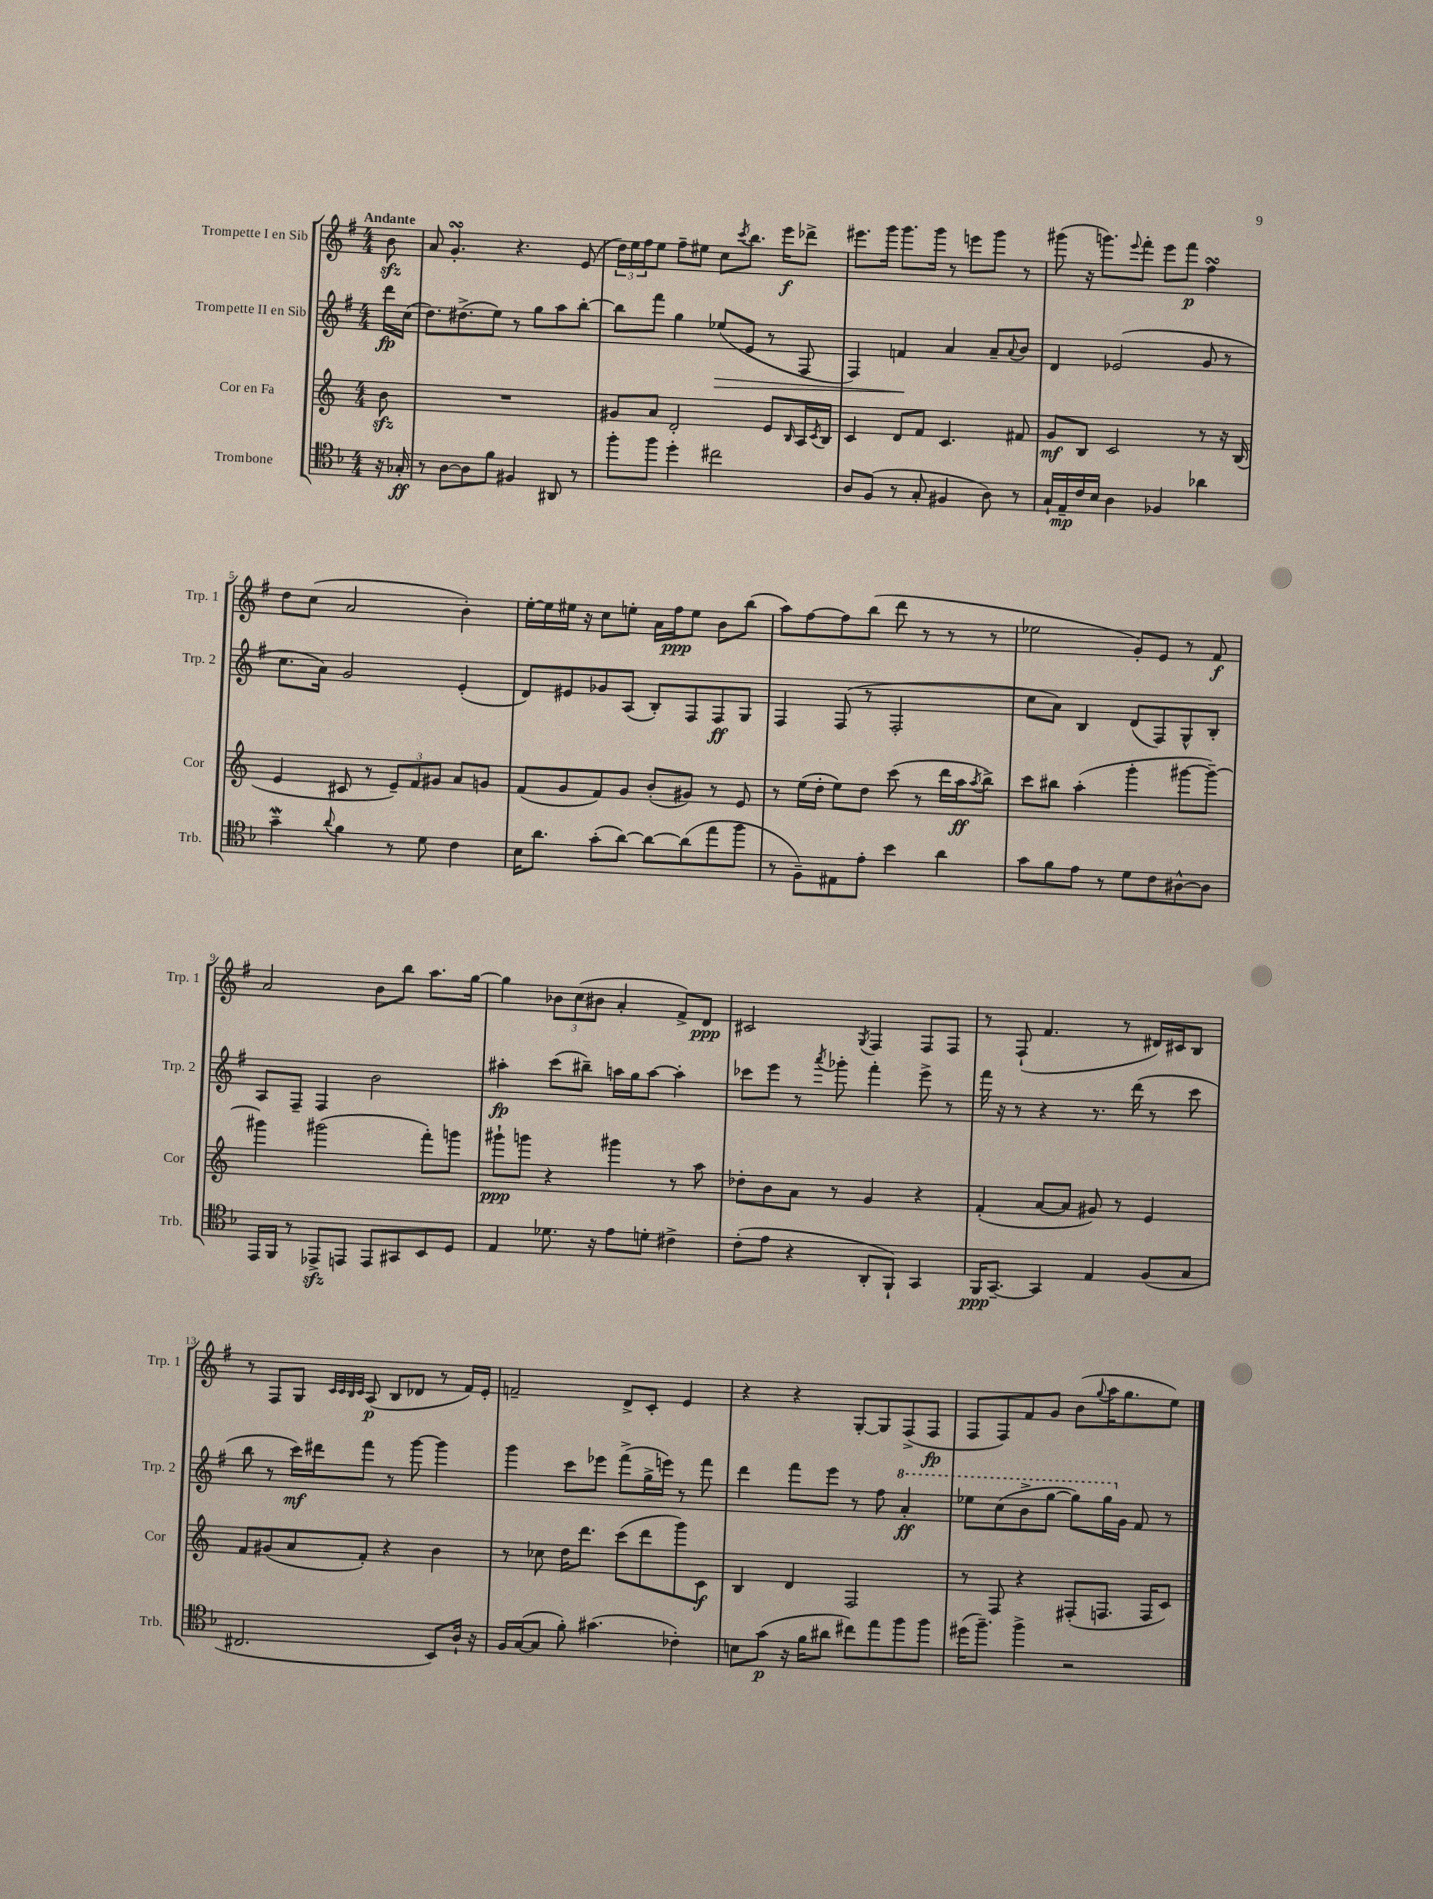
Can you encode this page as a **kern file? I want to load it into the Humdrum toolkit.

**kern	**kern	**kern	**kern
*staff4	*staff3	*staff2	*staff1
*clefC4	*clefG2	*clefG2	*clefG2
*k[b-]	*k[]	*k[f#]	*k[f#]
*M4/4	*M4/4	*M4/4	*M4/4
16r	8b	16ddd	8b
16G-'	.	(16cc	.
=	=	=	=
8r	1r	8.dd)	8a
[8A	.	.	4.g'
.	.	(8.dd#^	.
8A]	.	.	.
8f	.	8ee)	.
4F#	.	8r	4.r
.	.	8gg	.
8AA#	.	8aa	.
8r	.	[8bb'	(8e
=	=	=	=
8ff'	8g#	8bb]	24dd)
.	.	.	24ee
.	.	.	24ff#
8ff	8a	8fff#	8ee
4dd'	2d'	4gg	8ff#~
.	.	.	8ee#
2cc#	.	(8ee-	8cc
.	.	.	8qccc
.	.	8e	8.bb
.	8e	8r	.
.	.	.	16eee
.	16qqB	.	.
.	16A	8F#	8ddd-^
.	8qc	.	.
.	16B	.	.
=	=	=	=
8A	4c	4F#)	8.eee#
(8F	.	.	.
.	.	.	16ggg
8r	8d	4f	8.ggg
8G'	8f	.	.
.	.	.	16ggg
4F#	4.c	4a	8r
.	.	.	8eee
8A)	.	8a~	8ggg
.	.	8qqa	.
8r	8f#	8b	8r
=	=	=	=
16G`	8g	4d	(8ggg#
16E~	.	.	.
16c	8B	.	16r
16B-	.	.	8.ggg)
4A	2c	(2e-	.
.	.	.	8qqeee
.	.	.	8fff#'
4F-	.	.	8eee
.	.	.	8fff#
4a-	8r	8g	4ff#
.	16r	8r	.
.	(16B	.	.
=	=	=	=
4g~	4e	8.cc	8dd
.	.	.	(8cc
.	.	16a)	.
8qqa	.	.	.
4f	8c#	2g	2a
.	8r	.	.
8r	12e~)	.	.
.	12f	.	.
8d	.	.	.
.	12g#	.	.
4c	8a	(4e'	4b')
.	8g	.	.
=	=	=	=
16B-	(8f	8d)	[16ee'
8.a	.	.	16ee]
.	8g	8e#	16ee#
.	.	.	16r
(8g'	8f)	8g-	8cc
[8a)	8g	(8A	8ee'
8a_	(8b'	8B')	16a
.	.	.	16ff#
(8a]	8g#)	8F#	8ee
8ee	8r	8F#	8b
8ff	8e	8G	(8bb
=	=	=	=
8r	8r	4F#	8aa)
8F~)	(16ee	.	[8ff#
.	16dd'	.	.
8E#	8ee)	(8F#	8ff#]
8e'	8dd	8r	(8bb
4b-	(8ccc	2F#'	8ddd
.	8r	.	8r
4a	16ddd	.	8r
.	16aa	.	.
.	8qaa	.	.
.	8bb^)	.	8r
=	=	=	=
8g	8ccc	8cc	2ee-
8f	8bb#	8a)	.
8e	(4aa'	4B	.
8r	.	.	.
8d	4ggg'	(8d	8g')
8c	.	8F#)	8e
[8A#^^	[8ggg#	8G^^	8r
8A#]	8ggg#~_)	8B'	8f#
=	=	=	=
16EE	4ggg#]	8A	2a
16FF	.	.	.
8r	.	8F#~	.
8EE-^	(2ggg#	4F#	.
8EE	.	.	.
8EE	.	2b	8b
8GG#	.	.	8bb
8BB-	8fff')	.	8.aa
8D	8ggg	.	.
.	.	.	[16gg
=	=	=	=
4E	8ggg#`	4aa#'	4gg]
.	8ggg	.	.
8.d-	4r	(8ccc	12b-
.	.	.	(12cc
.	.	8bb#~)	.
.	.	.	12b#
16r	.	.	.
8e	4ggg#	16aa	4a'
.	.	16gg	.
8d'	.	[8aa	.
4c#^	8r	4aa']	8f#^)
.	8aa	.	8d
=	=	=	=
(8c'	8dd-'	8ccc-	2c#
8e	8b	8eee	.
4r	8a	8r	.
.	.	8qaaa	.
.	8r	8ggg-'	.
.	.	.	8qG
8AA'	4g	4fff#'	4F#
8FF`)	.	.	.
4GG	4r	8eee^	8F#
.	.	8r	8F#
=	=	=	=
16FF	(4f'	16fff#	8r
[8.GG~	.	16r	.
.	.	8r	(8F#`
4GG]	[8a	4r	4.f#
.	8a]	.	.
4E	8g#)	8.r	.
.	8r	.	8r
.	.	(16ddd	.
(8F	4e	8r	16d#)
.	.	.	16c#
8G	.	8ccc	8B
=	=	=	=
2.C#	8f	8bb	8r
.	(8g#	8r	8F#
.	8a	16ccc)	8G
.	.	16ddd#	.
.	.	.	32qqc
.	.	.	32qqc
.	.	.	32qqB
.	.	.	32qqc
.	8f')	8fff#	(8A
.	4r	8r	8B
.	.	[8ggg	8d-
8BB-)	4b	4ggg]	8r
16A`	.	.	16f#)
16r	.	.	16e'
=	=	=	=
16F	8r	4ggg	2f~
([16G	.	.	.
8G]	8cc-	.	.
8f')	16dd	8ccc	.
.	8.ddd	.	.
(4.g#	.	8eee-	.
.	(8ccc	(8fff#^	8d^
.	8ddd	16gg^	8c'
.	.	16eee)	.
4c-')	8ggg)	8r	4e
.	8c	8fff#	.
=	=	=	=
8B	4B	4ddd	4r
(8g	.	.	.
16r	4d	8fff#	4r
16f	.	.	.
8a#	.	8eee	.
8cc#)	2F	8r	[8G'
8ee	.	8ff#	8G]
8ff	.	4aa'	(8F#^
8ff	.	.	8F#
=	=	=	=
(16dd#	8r	8eee-	8F#
8.ff~)	.	.	.
.	8F	(8ccc	8F#)
4ff^	4r	8bb^	8f#
.	.	[8ggg	8g
2r	(8F#'	8ggg])	(8b
.	.	.	8qqgg
.	8.F	16ggg	16aa
.	.	16g	8.gg
.	.	8f#	.
.	16F	.	.
.	8c)	8r	8ee)
==	==	==	==
*-	*-	*-	*-
